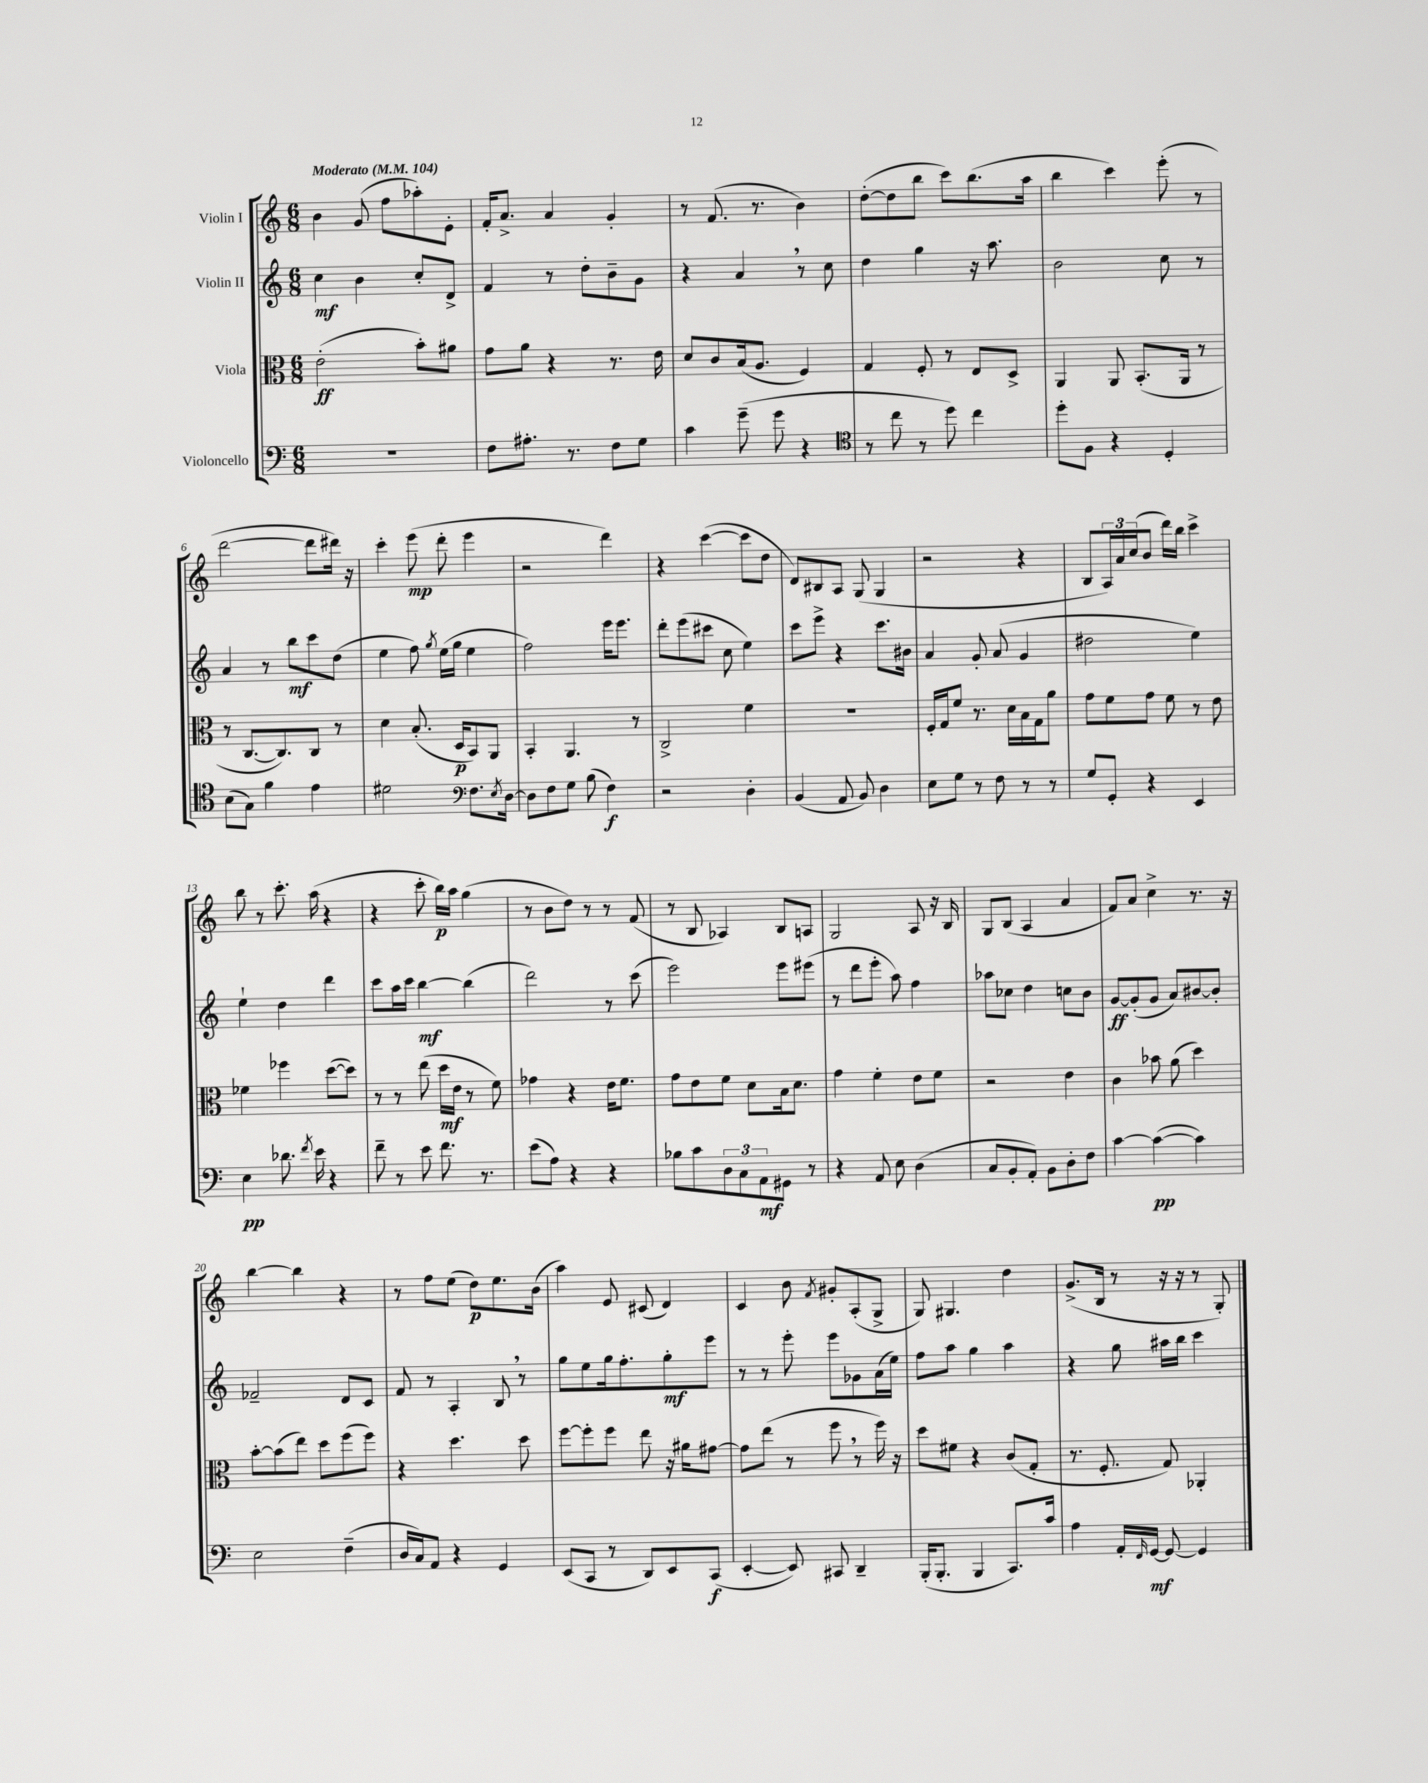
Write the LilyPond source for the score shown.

<<
\new StaffGroup <<
\new Staff = "s0" \with { instrumentName = "Violin I" } {
    \clef treble \key c \major \numericTimeSignature \time 6/8 \tempo "Moderato" 4 = 104
    b'4 g'8( f''8 aes''8-.) e'8-. |
    f'16-. a'8.-> a'4 g'4-. |
    r8 f'8.( r8. b'4) |
    d''8~-.( d''8 b''8 c'''8) b''8.( a''16 |
    b''4 c'''4) e'''8-.( r8 |
    d'''2~ d'''8 dis'''16) r16 |
    c'''4-. e'''8\mp( d'''8-. e'''4 |
    r2 d'''4) |
    r4 c'''4~( c'''8 d''8 |
    d'8) bis8 a8 g8( g4 |
    r2 r4 |
    b8 \tuplet 3/2 { a16) a'16 c''16( } b'8 d'''16) b''16 c'''4-> |
    b''8 r8 c'''8.-. a''16( r4 |
    r4 c'''8-. b''16\p) a''16 g''4( |
    r8 b'8 d''8) r8 r8 f'8( |
    r8 b8 aes4) b8 a8 |
    g2 a8 r16 b16 |
    g8 b8( a4 a'4 |
    f'8) a'8 c''4-> r8. r16 |
    b''4~ b''4 r4 |
    r8 f''8 e''8( d''8\p) e''8. b'16( |
    a''4) e'8 cis'8( d'4) |
    c'4 b'8 \acciaccatura { f'8 } gis'8-. a8-.( g8-> |
    g8) gis4. d''4 |
    g'8.->( b16 r8 r16 r16 r8 g8-.) \bar "|." |
}
\new Staff = "s1" \with { instrumentName = "Violin II" } {
    \clef treble \key c \major \numericTimeSignature \time 6/8
    c''4\mf b'4 c''8-. d'8-> |
    f'4 r8 d''8-. b'8-- g'8 |
    r4 a'4 \breathe r8 c''8 |
    d''4 g''4 r16 a''8. |
    b'2 c''8 r8 |
    a'4 r8 b''8\mf c'''8 d''8( |
    e''4 f''8) \acciaccatura { g''8 } e''16( g''16 e''4 |
    f''2) e'''16 e'''8. |
    d'''8-. e'''8( cis'''8 c''8 e''4) |
    c'''8 e'''8-> r4 c'''8. bis'16 |
    a'4 g'8-. a'8( g'4 |
    dis''2 e''4) |
    e''4-! d''4 d'''4 |
    c'''8 a''16 c'''16 b''4~\mf b''4( |
    d'''2) r8 c'''8( |
    e'''2) e'''8 eis'''8( |
    r8 d'''8 e'''8-. a''8) f''4 |
    aes''8 ces''8 d''4 c''8 b'8 |
    g'8~\ff g'8-.( g'8 a'8) bis'8~ bis'8-. |
    fes'2-- d'8 c'8 |
    f'8 r8 a4-. b8 \breathe r8 |
    g''8 e''8 g''16 f''8.-. g''8-.\mf e'''8 |
    r8 r8 e'''8-. e'''8 ges'8 a'16( e''16) |
    f''8 a''8 g''4 a''4 |
    r4 g''8 ais''16 b''16 c'''4 \bar "|." |
}
\new Staff = "s2" \with { instrumentName = "Viola" } {
    \clef alto \key c \major \numericTimeSignature \time 6/8
    e'2-.\ff( b'8-.) ais'8 |
    g'8 a'8 r4 r8. e'16 |
    d'8 c'8 b16( a8. f4) |
    g4 f8-. r8 e8 d8-> |
    a,4 a,8 b,8.-.( a,16 r8 |
    r8 c8.~ c8.) c8 r8 |
    d'4 b8.-.( d16\p b,8) a,8 |
    b,4-. a,4. r8 |
    c2-> f'4 |
    R2. |
    f16-. g16 f'8 r8. d'16 b16 g16 a'8 |
    g'8 f'8 g'8 f'8 r8 e'8 |
    fes'4 fes''4 d''8~( d''8) |
    r8 r8 e''8( d''16\mf e'16 r8 f'8) |
    ges'4 r4 e'16 f'8. |
    g'8 e'8 f'8 d'8 b16 d'8. |
    g'4 f'4-. e'8 f'8 |
    r2 e'4 |
    c'4 bes'8 a'8( d''4) |
    b'8~-. b'8( e''8) d''8 f''8( f''8) |
    r4 d''4. d''8 |
    f''8~ f''8-. f''8 e''8 r16 ais'16 gis'8~ |
    gis'8 e''8( r8 f''8 \breathe r8 f''16) r16 |
    d''8 fis'8 r4 c'8( g8-. |
    r8. f8.-. g8) aes,4-. \bar "|." |
}
\new Staff = "s3" \with { instrumentName = "Violoncello" } {
    \clef bass \key c \major \numericTimeSignature \time 6/8
    R2. |
    f8 ais8.-. r8. f8 g8 |
    c'4 g'8--( g'8 r4 |
    \clef tenor r8 c''8 r8 d''8) c''4 |
    d''8-. f8 r4 d4-. |
    b8( g8) f'4 e'4 |
    dis'2 \clef bass f8. \acciaccatura { e8 } d16~ |
    d8 f8 g8 b8( f4\f) |
    r2 d4-. |
    b,4( a,8 b,8) d4 |
    e8 g8 r8 f8 r8 r8 |
    g8 g,8-. r4 e,4 |
    e4\pp des'8. \acciaccatura { f'8 } e'16 r4 |
    f'8-- r8 e'8 f'8. r8. |
    e'8( a8) r4 r4 |
    bes8 c'8 \tuplet 3/2 { d8 c8 a,8\mf } gis,8 r8 |
    r4 a,8 e8 d4( |
    c8 b,8-. a,8-.) b,8 d8-. f8 |
    c'4~ c'4~\pp( c'4) |
    e2 f4--( |
    d16 c16) a,8 r4 g,4 |
    e,8( c,8 r8 d,8) e,8 c,8\f( |
    e,4~-. e,8) cis,8 d,4-- |
    b,,16-.( b,,8.-. b,,4 c,8.) c'16 |
    a4 a,16-. \grace { f,16 } g,16~\mf g,8~ g,4 \bar "|." |
}
>>
>>
